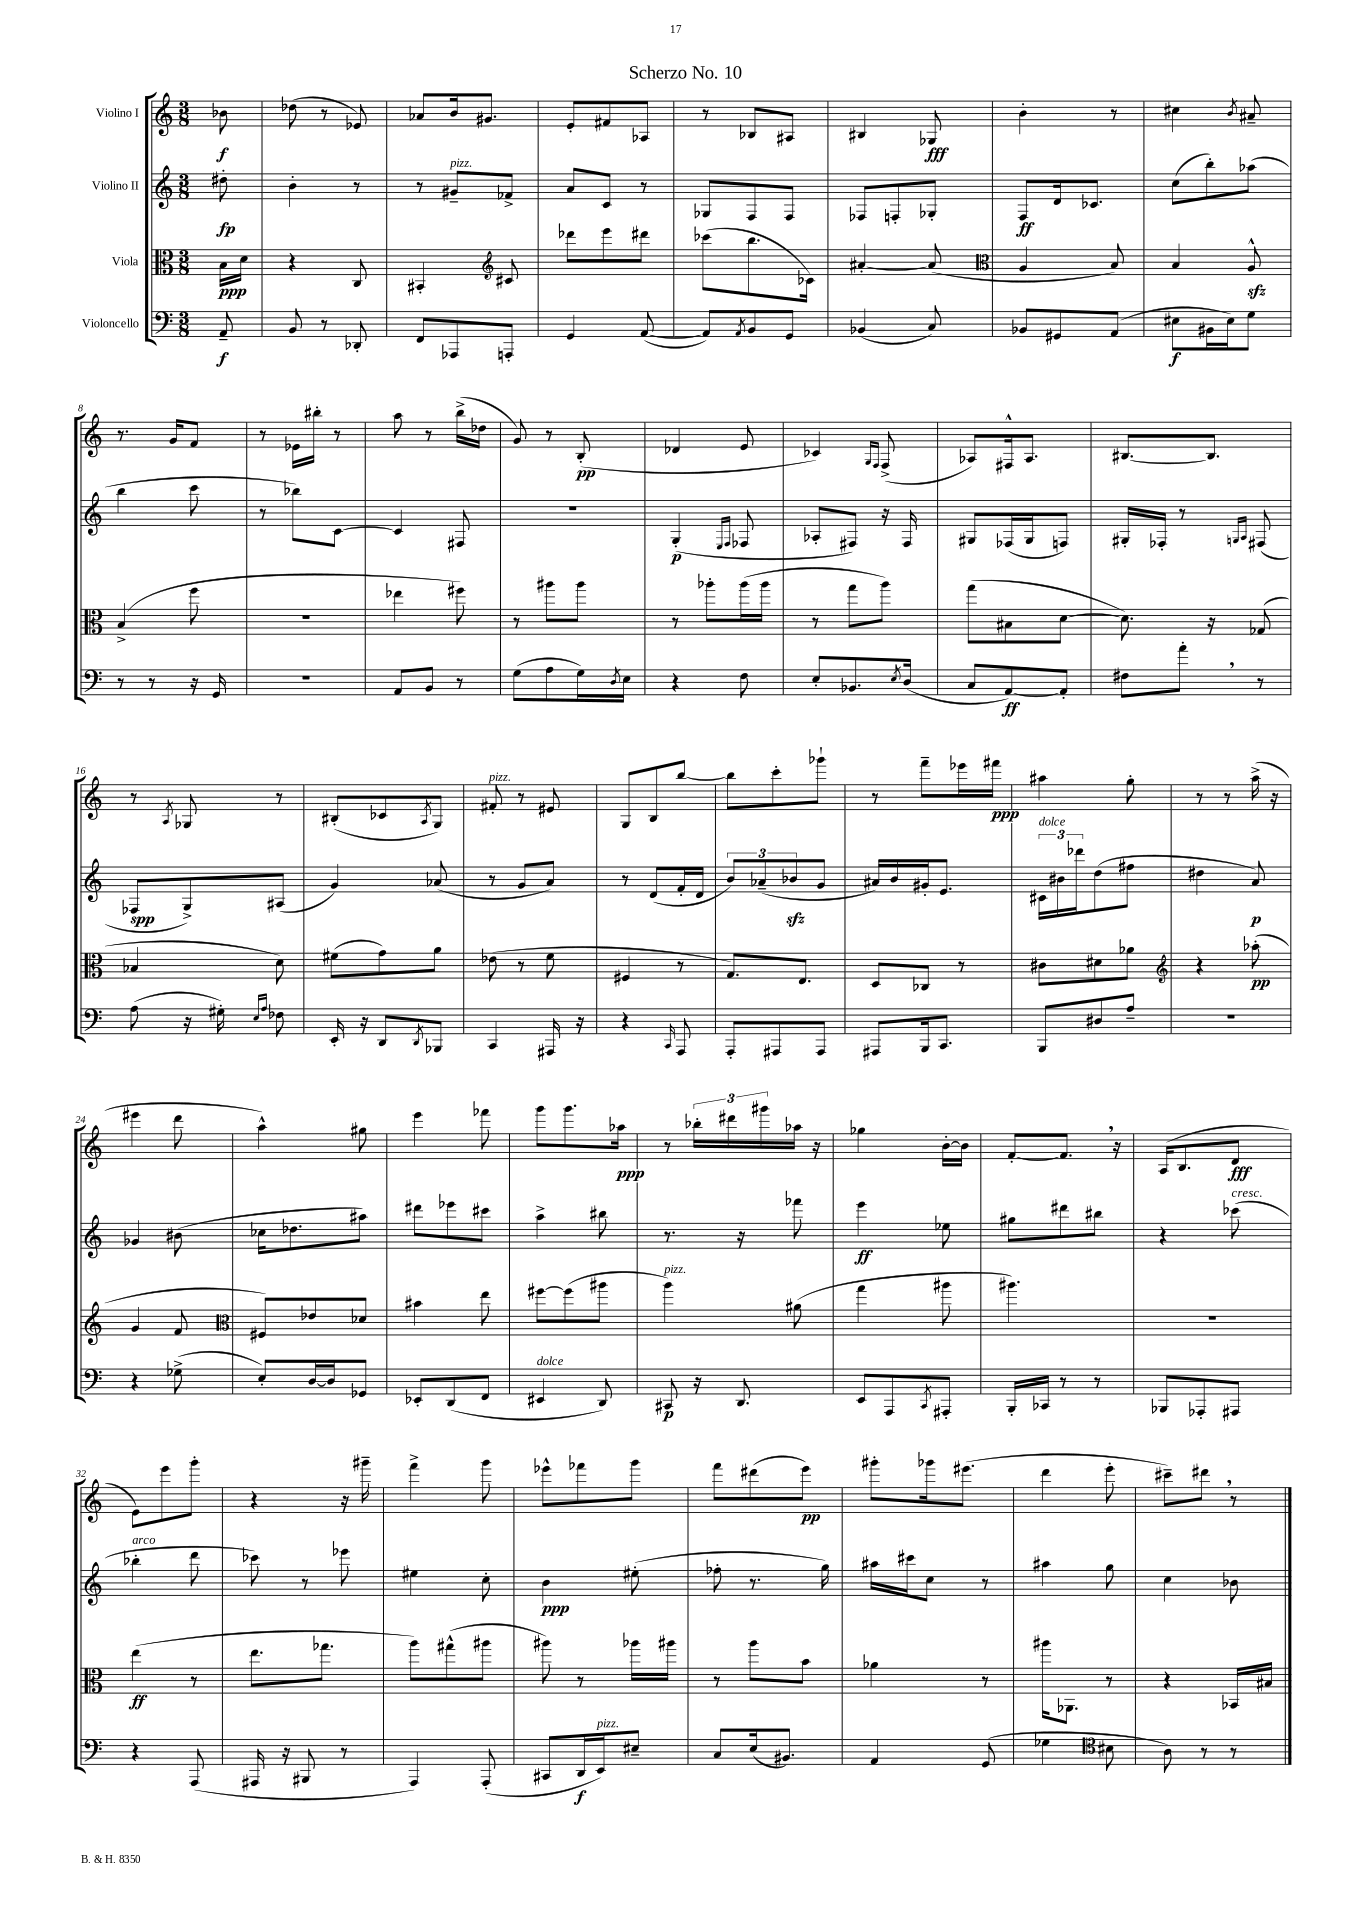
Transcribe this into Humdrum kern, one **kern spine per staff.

**kern	**kern	**kern	**kern
*staff4	*staff3	*staff2	*staff1
*clefF4	*clefC3	*clefG2	*clefG2
*k[]	*k[]	*k[]	*k[]
*M3/8	*M3/8	*M3/8	*M3/8
8AA~	16B	8dd#'	8b-
.	16d	.	.
=	=	=	=
8BB	4r	4b'	(8dd-
8r	.	.	8r
8DD-'	8C	8r	8e-)
=	=	=	=
8FF	4BB#'	8r	8a-
8AAA-	.	8g#~	16b
.	.	.	8.g#
*	*clefG2	*	*
8AAA'	8c#	8f-^	.
=	=	=	=
4GG	8ddd-	8a	8e'
.	8eee	8c	8f#
([8AA	8ddd#	8r	8A-
=	=	=	=
8AA])	(8ccc-	8G-	8r
8qAA	.	.	.
8BB	8.bb	8F	8B-
8GG	.	8F	8A#
.	16c-)	.	.
=	=	=	=
(4BB-	[4a#'	8F-	4B#
.	.	8F'	.
8C)	(8a#]	8G-'	8G-
=	=	=	=
*	*clefC3	*	*
8BB-	4A	8F	4b'
8GG#	.	16d	.
.	.	8.c-	.
(8AA	8B)	.	8r
=	=	=	=
8E#	4B	(8cc	4cc#
16BB#	.	8bb')	.
16E#)	.	.	.
.	.	.	8qb
8G	8A^^	(8aa-	8a#~
=	=	=	=
8r	(4B^	4bb	8.r
8r	.	.	.
.	.	.	16g
16r	8ff	8ccc	8f
16GG	.	.	.
=	=	=	=
4.r	4.r	8r	8r
.	.	8bb-)	16e-
.	.	.	16bb#'
.	.	[8c	8r
=	=	=	=
8AA	4ee-	4c]	8aa
8BB	.	.	8r
8r	8ff#)	8F#	(16bb^
.	.	.	16dd-
=	=	=	=
(8G	8r	4.r	8g)
8A	8aa#	.	8r
16G)	8aa#	.	(8B'
8qD	.	.	.
16E	.	.	.
=	=	=	=
4r	8r	(4G'	4d-
.	8aa-'	.	.
.	.	16qqE	.
.	.	16qqF	.
8F	(16aa-	8F-	8e
.	16aa-	.	.
=	=	=	=
8E'	8r	8A-'	4c-)
8.BB-	8gg	8F#)	.
.	.	.	16qqG
.	.	.	16qqF
.	8aa)	16r	(8F^
8qE	.	.	.
(16D	.	16F#	.
=	=	=	=
8C	(8gg	8G#	8A-)
[8AA)	8B#	(16F-	16F#^^
.	.	16G#	8.A-
8AA']	[8d	8F)	.
=	=	=	=
8F#	8.d])	16G#'	[8.B#
.	.	16F-'	.
8a'	.	8r	.
.	16r	.	8.B#]
.	.	16qqG	.
.	.	16qqA	.
8r	(8G-	(8F#	.
=	=	=	=
(8A	4B-	8F-	8r
.	.	.	8qA
16r	.	8G^)	8G-
16G#')	.	.	.
16qqE	.	.	.
16qqA	.	.	.
8F-	8d)	(8A#	8r
=	=	=	=
16EE'	(8f#	4g)	(8B#'
16r	.	.	.
8DD	8g)	.	8c-
8qDD	.	.	8qA
8BBB-	8a	(8a-	8G)
=	=	=	=
4CC	(8e-	8r	8f#'
.	8r	8g	8r
16AAA#	8f	8a)	8e#
16r	.	.	.
=	=	=	=
4r	4F#	8r	8G
.	.	(8d	8B
16qqCC	.	.	.
8AAA	8r	16f'	[8bb
.	.	16d	.
=	=	=	=
8AAA'	8.G)	12b)	8bb]
.	.	(12a-~	.
8AAA#	.	.	8ccc'
.	.	12b-	.
.	8.E	.	.
8AAA#	.	8g	8ggg-`
=	=	=	=
8AAA#	8D	16a#)	8r
.	.	16b	.
16BBB	8C-	16g#'	8fff~
8.CC	.	8.e	.
.	8r	.	16eee-
.	.	.	16fff#
=	=	=	=
8BBB	8c#	24c#	4aa#
.	.	24b#	.
.	.	24ddd-	.
8D#	8d#	(8dd	.
8A~	8a-	8ff#	8gg'
=	=	=	=
*	*clefG2	*	*
4.r	4r	4dd#	8r
.	.	.	8r
.	(8aa-'	8a)	(16aa^
.	.	.	16r
=	=	=	=
4r	4g	4g-	4eee#
(8G-^	8f	(8b#	8ddd
=	=	=	=
*	*clefC3	*	*
8E')	8F#)	16cc-	4aa^^)
.	.	8.dd-	.
[16D	8e-	.	.
16D]	.	.	.
8GG-	8d-	8aa#)	8gg#
=	=	=	=
8EE-'	4b#	8ddd#	4eee
(8DD	.	8eee-	.
8FF	8ee	8ccc#	8fff-
=	=	=	=
4EE#	[8ff#	4aa^	8ggg
.	(8ff#]	.	8.ggg
8DD)	8aa#	8bb#	.
.	.	.	16aa-
=	=	=	=
8CC#	4aa)	8.r	8r
16r	.	.	24bb-'
.	.	.	24ddd#
8.DD	.	16r	.
.	.	.	24ggg#
.	(8a#	8fff-	16aa-
.	.	.	16r
=	=	=	=
8EE	4gg	4eee	4gg-
8AAA	.	.	.
8qCC	.	.	.
8AAA#'	8aa#	8ee-	[16b'
.	.	.	16b]
=	=	=	=
16BBB'	4.aa#)	8gg#	[8f'
16CC-	.	.	.
8r	.	8ddd#	8.f]
8r	.	8bb#	.
.	.	.	16r
=	=	=	=
8BBB-	4.r	4r	(16A
.	.	.	8.B
8AAA-'	.	.	.
8AAA#	.	(8ccc-	8d
=	=	=	=
4r	(4ee	4bb-'	8e)
.	.	.	8eee
(8AAA	8r	8ddd	8ggg'
=	=	=	=
16AAA#	8.ee	8ccc-)	4r
16r	.	.	.
8BBB#	.	8r	.
.	8.gg-	.	.
8r	.	8eee-	16r
.	.	.	16ggg#~
=	=	=	=
4AAA)	8aa)	4ee#	4fff^
.	(8gg#^^	.	.
(8AAA'	8aa#	8cc'	8ggg
=	=	=	=
8CC#	8aa#)	4b	8eee-^^
16DD	8r	.	8fff-
16EE)	.	.	.
8E#~	16aa-	(8ee#'	8ggg
.	16aa#	.	.
=	=	=	=
8C	8r	8ff-'	8fff
(16E	8aa	8.r	(8ddd#
8.BB#)	.	.	.
.	8b	.	8eee)
.	.	16gg)	.
=	=	=	=
4AA	4a-	16aa#	8ggg#'
.	.	16ccc#	.
.	.	8cc	16ggg-
.	.	.	(8.eee#
(8GG	8r	8r	.
=	=	=	=
4G-	16aa#	4aa#	4ddd
.	8.AA-	.	.
*clefC4	*	*	*
8B#	8r	8gg	8eee'
=	=	=	=
8A)	4r	4cc	8ccc#~)
8r	.	.	8ddd#
8r	16BB-	8b-	8r
.	16B#	.	.
==	==	==	==
*-	*-	*-	*-
